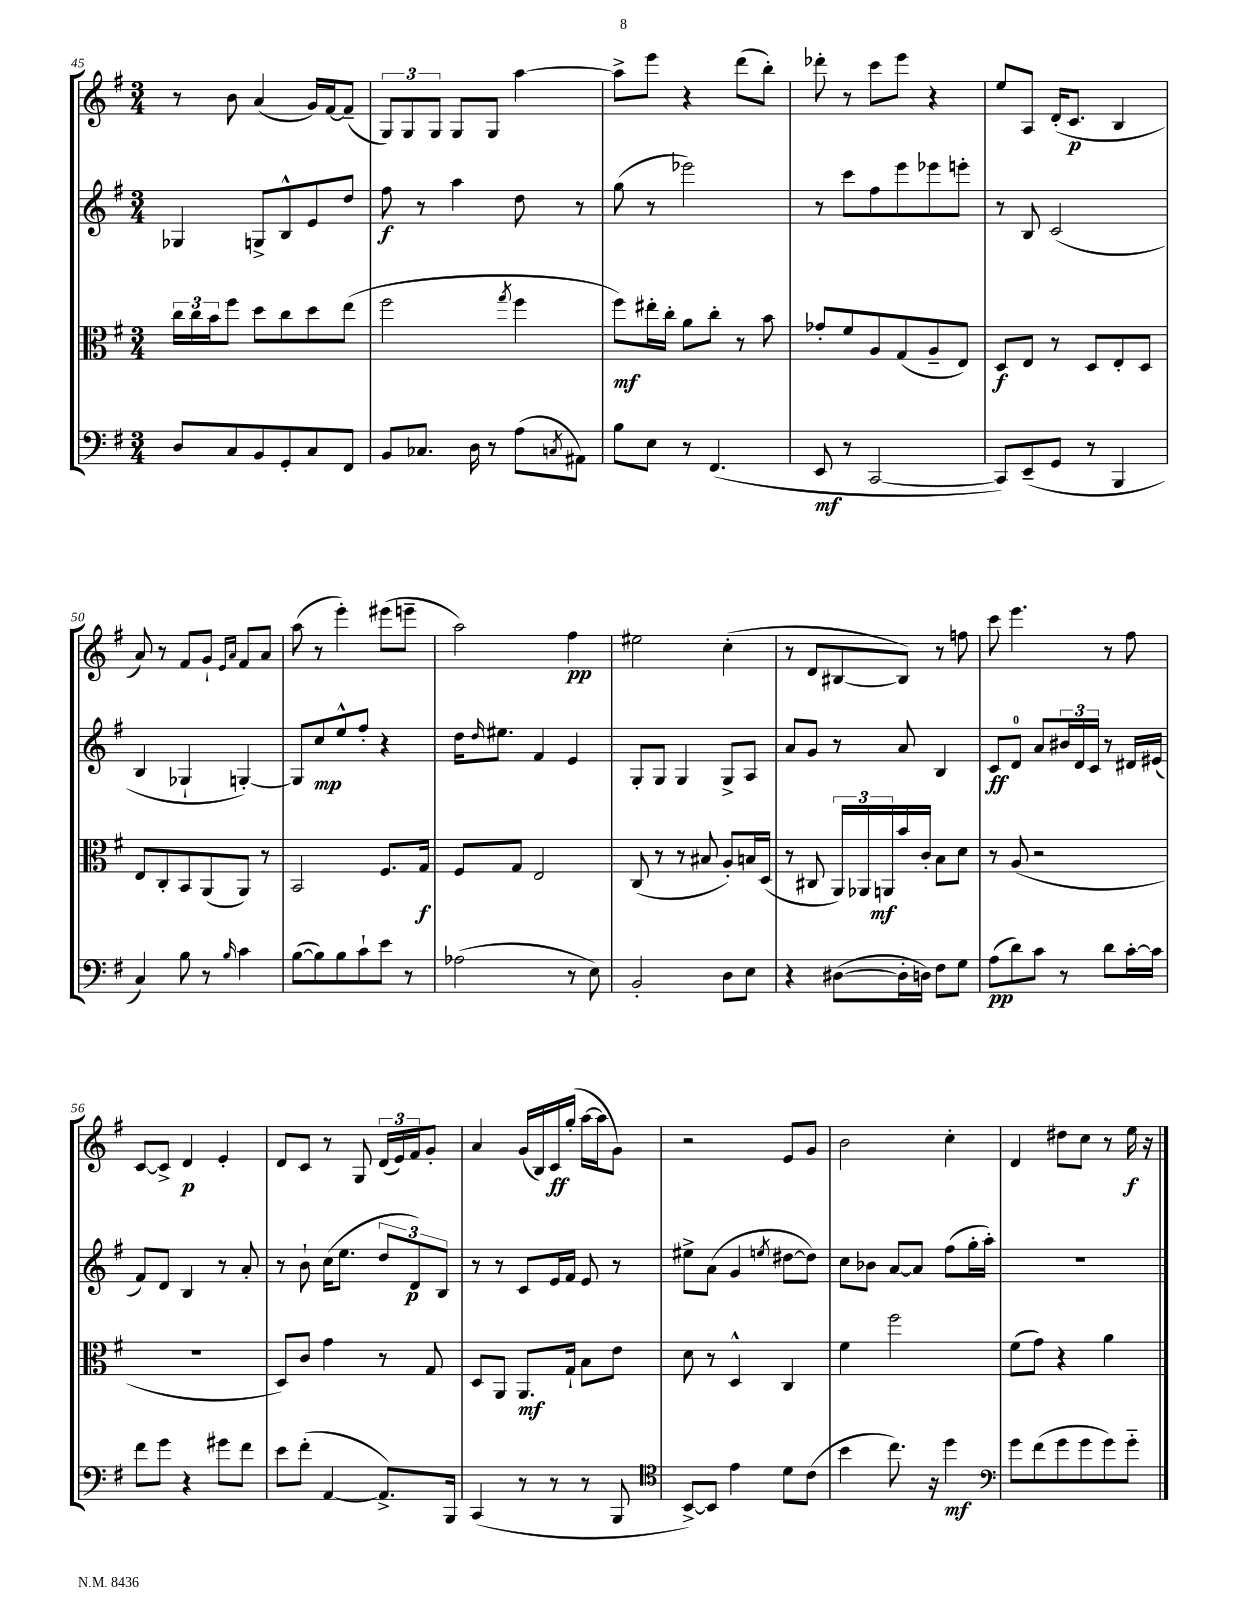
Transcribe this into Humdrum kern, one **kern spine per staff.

**kern	**kern	**kern	**kern
*staff4	*staff3	*staff2	*staff1
*clefF4	*clefC3	*clefG2	*clefG2
*k[f#]	*k[f#]	*k[f#]	*k[f#]
*M3/4	*M3/4	*M3/4	*M3/4
8D	24cc	4G-	8r
.	24cc	.	.
.	24b	.	.
8C	8ff#	.	8b
8BB	8dd	8G^	(4a
8GG'	8cc	8B^^	.
8C	8dd	8e	16g)
.	.	.	[16f#
8FF#	(8ee	8dd	(8f#~]
=	=	=	=
8BB	2ff#	8ff#	12G)
.	.	.	12G
8.C-	.	8r	.
.	.	.	12G
.	.	4aa	8G
16D	.	.	.
8r	.	.	8G
.	8qgg	.	.
(8A	4ff#	8dd	[4aa
8qC	.	.	.
8AA#)	.	8r	.
=	=	=	=
8B	8ff#)	(8gg	8aa^]
8E	16ee#'	8r	8eee
.	16cc'	.	.
8r	8a	2eee-)	4r
(4.FF#	8cc'	.	.
.	8r	.	(8ddd
.	8b	.	8bb')
=	=	=	=
8EE	8g-'	8r	8ddd-'
8r	8f#	8ccc	8r
[2CC	8A	8ff#	8ccc
.	(8G	8eee	8eee
.	8A~	8eee-	4r
.	8E)	8eee'	.
=	=	=	=
8CC])	8D	8r	8ee
(8EE~	8E	8B	8A
8GG	8r	(2c	(16d'
.	.	.	8.c
8r	8D	.	.
4BBB	8E'	.	4B
.	8D	.	.
=	=	=	=
4C)	8E	4B	8a)
.	8C'	.	8r
8B	8BB	4G-`	8f#
8r	(8AA	.	8g`
.	.	.	16qqe
16qqB	.	.	16qqa
4c	8AA)	[4G')	8f#
.	8r	.	8a
=	=	=	=
([8B	2BB	8G]	(8aa
8B])	.	8cc	8r
8B	.	8ee^^	4eee')
8c`	.	8ff#'	.
8e	8.F#	4r	(8eee#
8r	.	.	8eee~
.	16G	.	.
=	=	=	=
(2A-	8F#	16dd	2aa)
.	.	16qqdd	.
.	.	8.ee#	.
.	8G	.	.
.	2E	4f#	.
8r	.	4e	4ff#
8E)	.	.	.
=	=	=	=
2BB'	(8C	8G'	2ee#
.	8r	8G	.
.	8r	4G	.
.	8B#	.	.
8D	8A')	8G^	(4cc'
8E	16B	8A	.
.	(16D	.	.
=	=	=	=
4r	8r	8a	8r
.	8C#	8g	8d
([8D#	24AA)	8r	[8B#
.	24AA-	.	.
.	24AA	.	.
16D#']	16b	8a	8B#])
16D)	16c'	.	.
8F#	8B	4B	8r
8G	8d	.	8ff
=	=	=	=
(8A	8r	8c	8ccc
8d)	(8A	8d	4.eee
8c	2r	8a	.
8r	.	24b#	.
.	.	24d	.
.	.	24c	.
8d	.	8r	8r
[16c'	.	16d#	8ff#
16c]	.	(16e#	.
=	=	=	=
8f#	2.r	8f#)	[8c
8g	.	8d	8c^]
4r	.	4B	4d
8g#	.	8r	4e'
8f#	.	8a'	.
=	=	=	=
8e	8D)	8r	8d
(8f#'	8c	8b`	8c
[4AA	4g	(16cc	8r
.	.	8.ee	.
.	.	.	8G
8.AA^])	8r	12dd	(24d
.	.	.	24e)
.	.	12d)	24f#
.	8G	.	8g'
.	.	12B	.
16BBB	.	.	.
=	=	=	=
(4CC	8D	8r	4a
.	8AA	8r	.
8r	8.AA	8c	(16g
.	.	.	16B)
8r	.	16e	16c
.	16G`	16f#	(16gg'
8r	8B	8e	[16aa
.	.	.	16aa]
8BBB	8e	8r	8g)
=	=	=	=
*clefC4	*	*	*
[8BB^)	8d	8ee#^	2r
8BB]	8r	(8a	.
4e	4D^^	4g	.
.	.	8qee	.
8d	4C	[8dd#	8e
(8c	.	8dd#])	8g
=	=	=	=
4b	4f#	8cc	2b
.	.	8b-	.
8.cc)	2ff#	[8a	.
.	.	8a]	.
16r	.	.	.
4dd	.	(8ff#	4cc'
.	.	16gg'	.
.	.	16aa')	.
=	=	=	=
*clefF4	*	*	*
8g	(8f#	2.r	4d
(8f#	8g)	.	.
8g	4r	.	8dd#
8g	.	.	8cc
8g)	4a	.	8r
8g'~	.	.	16ee
.	.	.	16r
==	==	==	==
*-	*-	*-	*-
